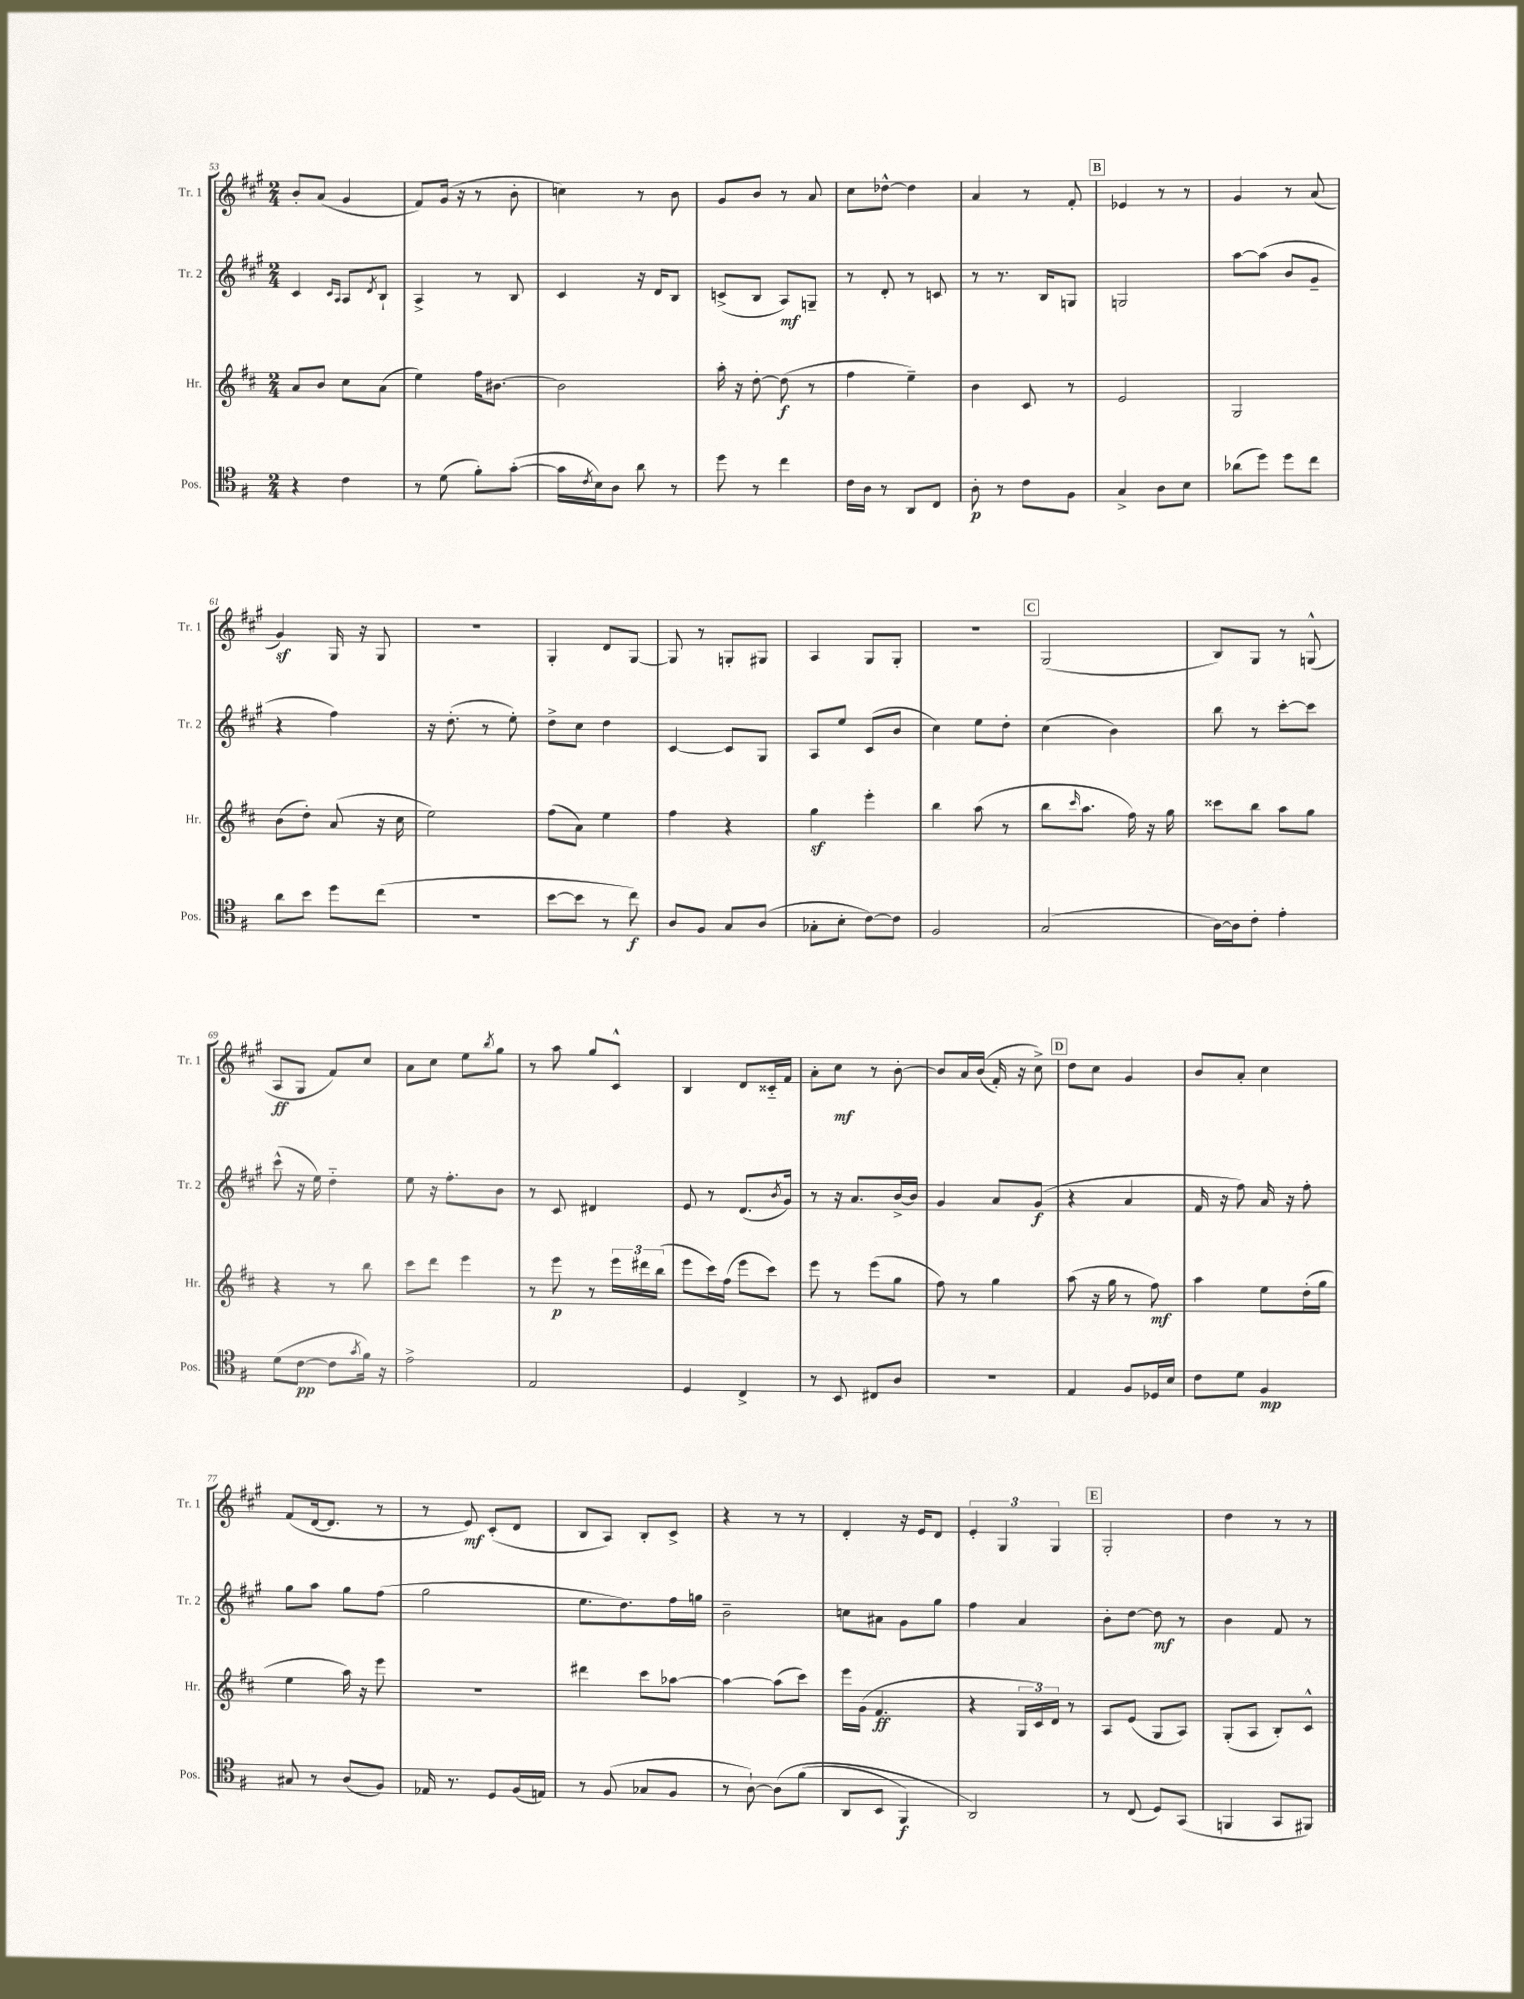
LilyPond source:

<<
\new StaffGroup <<
\new Staff = "s0" \with { instrumentName = "Tr. 1" shortInstrumentName = "Tr. 1" } {
    \clef treble \key a \major \numericTimeSignature \time 2/4
    b'8-. a'8( gis'4 |
    fis'8) gis'16( r16 r8 b'8-. |
    c''4) r8 b'8 |
    gis'8 b'8 r8 a'8 |
    cis''8 des''8~-^ des''4 |
    a'4 r8 fis'8-. |
    \mark \markup { \box "B" } ees'4 r8 r8 |
    gis'4 r8 a'8( |
    gis'4\sf) gis16 r16 gis8 |
    r2 |
    gis4-. d'8 gis8~ |
    gis8 r8 g8-. gis8 |
    a4 gis8 gis8-. |
    r2 |
    \mark \markup { \box "C" } gis2( |
    b8) gis8 r8 g8-^( |
    a8\ff gis8 fis'8) cis''8 |
    a'8 cis''8 e''8 \acciaccatura { b''8 } gis''8 |
    r8 a''8 gis''8 cis'8-^ |
    b4 d'8 cisis'16-_ fis'16 |
    a'8-. cis''8\mf r8 b'8~-. |
    b'8 a'16 b'16(\( fis'16-.) r16 cis''8->\) |
    \mark \markup { \box "D" } d''8 cis''8 gis'4 |
    b'8 a'8-. cis''4 |
    fis'8( d'16~ d'8. r8 |
    r8 e'8\mf) cis'8-.( d'8 |
    b8 a8) b8-. cis'8-> |
    r4 r8 r8 |
    d'4-. r16 e'16 d'8 |
    \tuplet 3/2 { e'4-. gis4 gis4 } |
    \mark \markup { \box "E" } gis2-. |
    d''4 r8 r8 \bar "|." |
}
\new Staff = "s1" \with { instrumentName = "Tr. 2" shortInstrumentName = "Tr. 2" } {
    \clef treble \key a \major \numericTimeSignature \time 2/4
    cis'4 \grace { cis'16 a16 } a8 \acciaccatura { d'8 } b8-! |
    a4-> r8 b8 |
    cis'4 r16 d'16 b8 |
    c'8->( b8 a8\mf) g8-- |
    r8 d'8-. r8 c'8 |
    r8 r8. b16 g8 |
    \mark \markup { \box "B" } g2 |
    a''8~ a''8( b'8 gis'8-- |
    r4 fis''4) |
    r16 d''8.-.( r8 e''8-.) |
    d''8-> cis''8 d''4 |
    cis'4~ cis'8 gis8 |
    a8 e''8 cis'8( b'8 |
    cis''4) e''8 d''8-. |
    \mark \markup { \box "C" } cis''4( b'4) |
    b''8 r8 cis'''8~-. cis'''8 |
    cis'''8-^( r16 e''16) d''4-_ |
    e''8 r16 fis''8.-. b'8 |
    r8 cis'8 dis'4 |
    e'8 r8 d'8.( \acciaccatura { b'8 } gis'16) |
    r8 r16 a'8. b'16~-> b'16 |
    gis'4 a'8 gis'8\f( |
    \mark \markup { \box "D" } r4 a'4 |
    fis'16 r16 fis''8) a'16 r16 fis''8-. |
    gis''8 a''8 gis''8 fis''8( |
    gis''2 |
    e''8. d''8.) fis''16 g''16 |
    b'2-- |
    c''8 ais'8 gis'8 gis''8 |
    fis''4 a'4 |
    \mark \markup { \box "E" } b'8-. d''8~ d''8\mf r8 |
    b'4 fis'8 r8 \bar "|." |
}
\new Staff = "s2" \with { instrumentName = "Hr." shortInstrumentName = "Hr." } {
    \clef treble \key d \major \numericTimeSignature \time 2/4
    a'8 b'8 cis''8 a'8( |
    e''4) fis''16 bis'8.~ |
    bis'2 |
    a''16-. r16 d''8~-. d''8\f( r8 |
    fis''4 e''4--) |
    b'4 cis'8 r8 |
    \mark \markup { \box "B" } e'2 |
    g2 |
    b'8( d''8-.) a'8( r16 cis''16 |
    e''2) |
    fis''8( a'8) e''4 |
    fis''4 r4 |
    g''4\sf e'''4-. |
    b''4 a''8( r8 |
    \mark \markup { \box "C" } b''8 \grace { cis'''16 } a''8. fis''16) r16 g''16 |
    cisis'''8 b''8 a''8 g''8 |
    r4 r8 b''8 |
    cis'''8 d'''8 e'''4 |
    r8 e'''8\p r8 \tuplet 3/2 { e'''16 dis'''16 b''16( } |
    e'''8 cis'''16) fis''16( e'''8 cis'''8) |
    e'''8 r8 e'''8( g''8 |
    fis''8) r8 g''4 |
    \mark \markup { \box "D" } a''8( r16 g''16 r8 fis''8\mf) |
    a''4 e''8 d''16-.( g''16 |
    e''4 a''16) r16 e'''8 |
    R2 |
    dis'''4 cis'''8 aes''8~ |
    aes''4~ aes''8( cis'''8) |
    e'''16 g'16( fis'4.\ff |
    r4 \tuplet 3/2 { g16 cis'16) d'16 } r8 |
    \mark \markup { \box "E" } a8 e'8( g8 a8) |
    g8-.( a8 b8-.) cis'8-^ \bar "|." |
}
\new Staff = "s3" \with { instrumentName = "Pos." shortInstrumentName = "Pos." } {
    \clef tenor \key g \major \numericTimeSignature \time 2/4
    r4 c'4 |
    r8 d'8( fis'8-.) g'8~-.( |
    g'16 \acciaccatura { c'8 } b16) a8 a'8 r8 |
    d''8 r8 c''4 |
    c'16 a16 r8 a,8 c8 |
    a8-.\p r8 c'8 fis8 |
    \mark \markup { \box "B" } g4-> a8 b8 |
    aes'8( d''8) d''8 c''8 |
    a'8 b'8 d''8 c''8( |
    R2 |
    b'8~ b'8 r8 c''8\f) |
    a8 fis8 g8 a8( |
    ges8-. b8-. c'8~) c'8 |
    fis2 |
    \mark \markup { \box "C" } g2( |
    a16~) a16 c'8-. e'4-. |
    d'8( c'8~\pp c'8 \acciaccatura { g'8 } fis'16) r16 |
    e'2-> |
    e2 |
    d4 c4-> |
    r8 b,8 cis8 a8 |
    R2 |
    \mark \markup { \box "D" } e4 fis8 des16 b16 |
    c'8 d'8 fis4\mp |
    gis8 r8 a8( fis8) |
    ees16 r8. d8 fis16( e16) |
    r8 fis8( ges8 fis8 |
    r8 a8~-!) a8\( fis'8( |
    a,8 b,8 fis,4\f) |
    a,2\) |
    \mark \markup { \box "E" } r8 c8( d8) g,8( |
    f,4 g,8 fis,8) \bar "|." |
}
>>
>>
\layout { \context { \Score currentBarNumber = #53 } }
